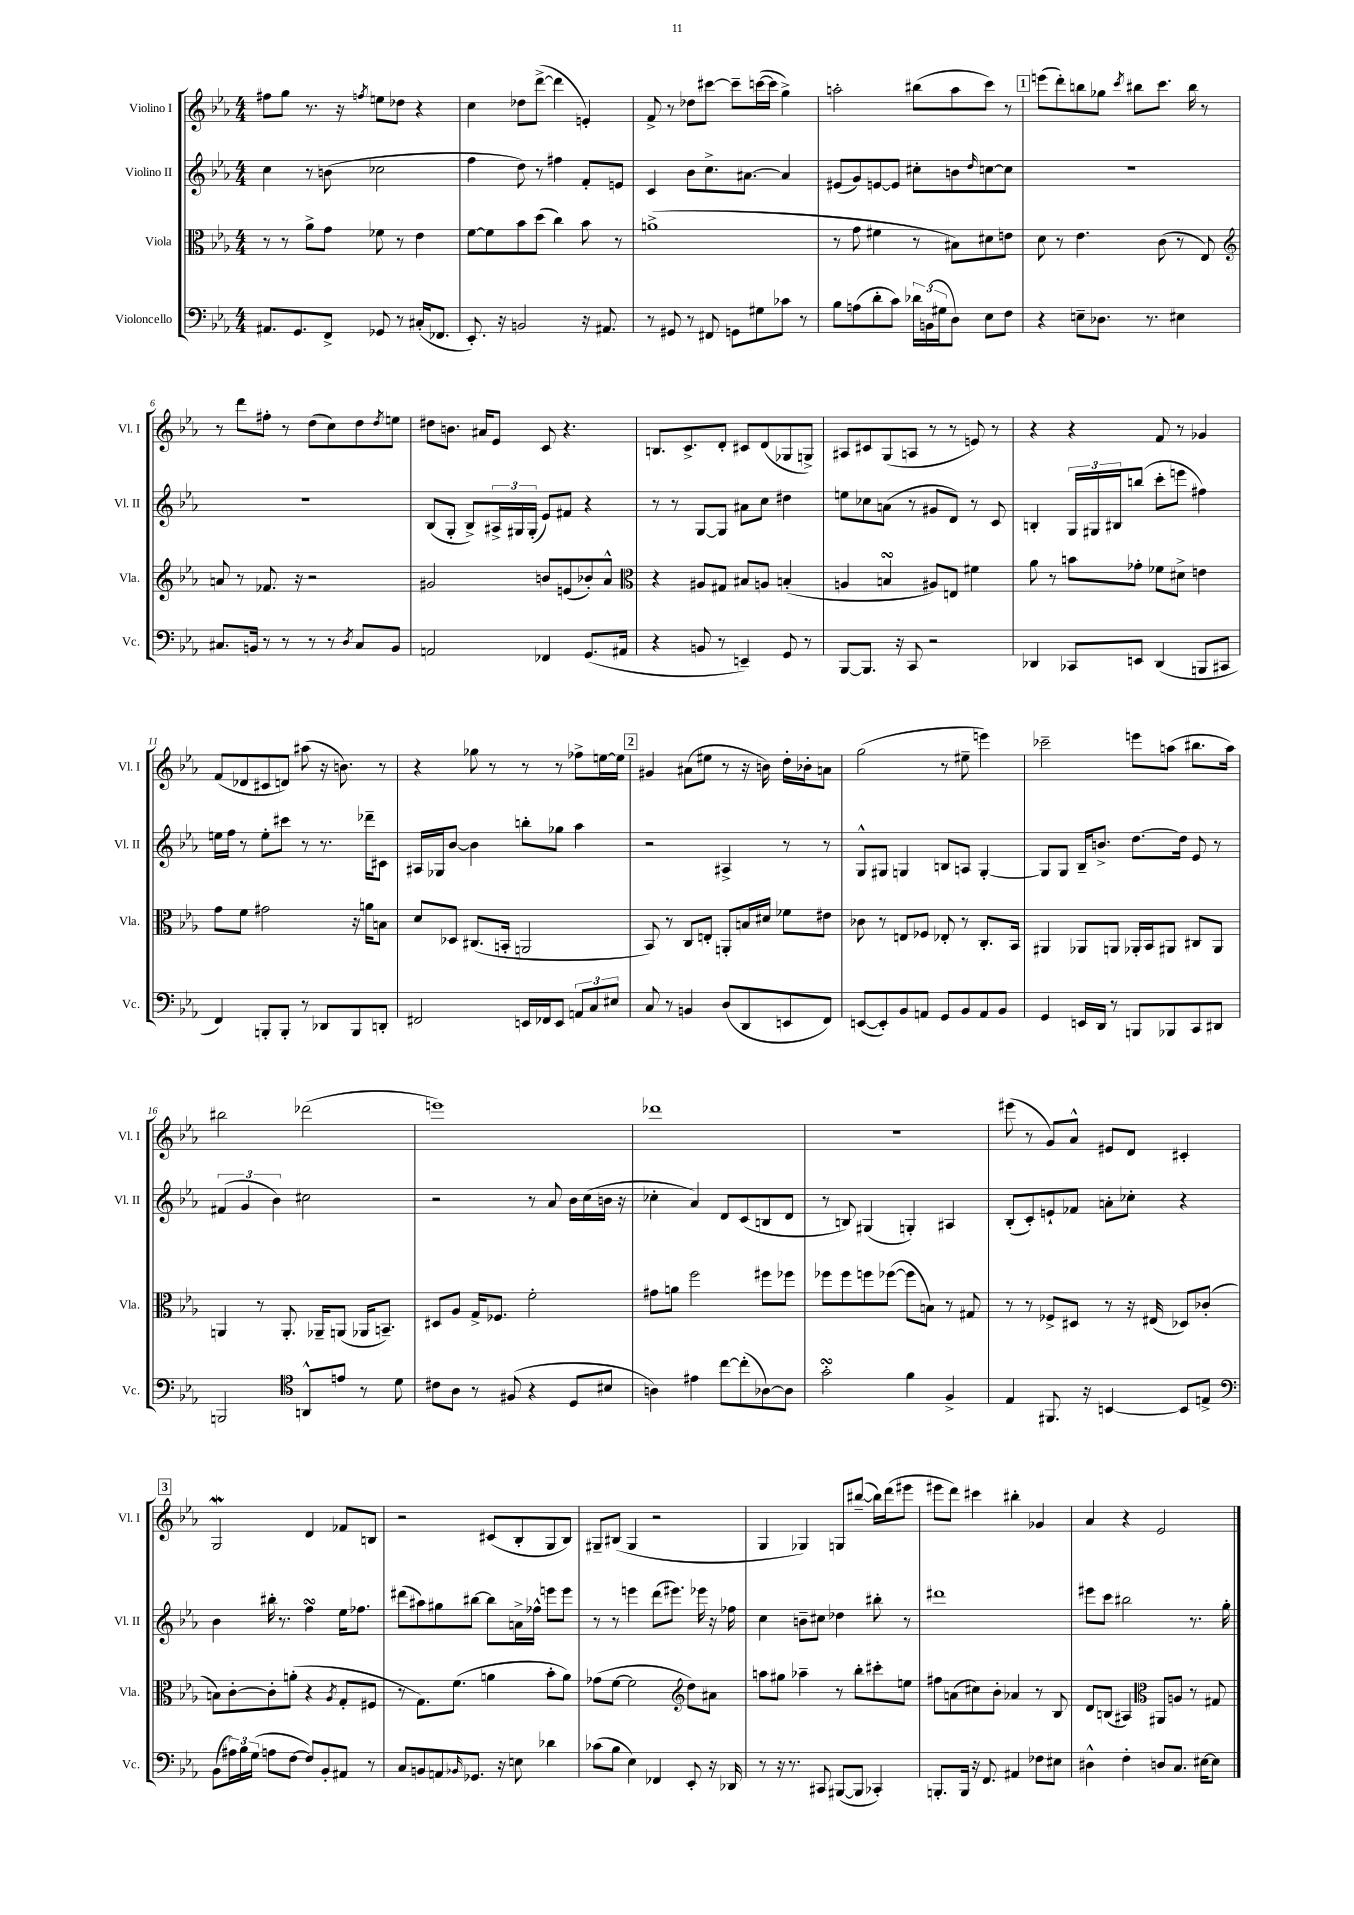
<<
\new StaffGroup <<
\new Staff = "s0" \with { instrumentName = "Violino I" shortInstrumentName = "Vl. I" } {
    \clef treble \key ees \major \numericTimeSignature \time 4/4
    fis''8 g''8 r8. r16 \acciaccatura { f''8 } e''8 des''8 r4 |
    c''4 des''8 d'''8~->( d'''4 e'4-.) |
    f'8-> r8 des''8 cis'''8~ cis'''8-- c'''16~( c'''16 g''4->) |
    a''2-. bis''8( a''8 c'''8) r8 |
    \mark \markup { \box "1" } e'''8( d'''8-.) b''8 ges''8 \acciaccatura { c'''8 } bis''8 c'''8. bis''16 r8 |
    r8 d'''8 fis''8-. r8 d''8( c''8) d''8 \acciaccatura { d''8 } e''8 |
    dis''8 b'8. ais'16 ees'8 c'8 r4. |
    b8. c'8.-> d'8-. cis'8 d'8( ges8 g8->) |
    ais8 cis'8 g8( a8 r8 r8 e'8) r8 |
    r4 r4 f'8 r8 ges'4 |
    f'8( des'8 cis'8 d'8) ais''8( r16 b'8.) r8 |
    r4 ges''8 r8 r8 r8 fes''8-> e''16~ e''16 |
    \mark \markup { \box "2" } gis'4 ais'8( eis''8 r8 r16 b'16) d''16-. bes'16-. a'8 |
    g''2( r8 eis''8-- e'''4) |
    ces'''2-- e'''8 a''8( bis''8. a''16) |
    bis''2 des'''2( |
    e'''1) |
    des'''1 |
    R1 |
    eis'''8( r8 g'8) aes'8-^ eis'8 d'8 cis'4-. |
    \mark \markup { \box "3" } g2\mordent d'4 fes'8 b8 |
    r2 cis'8( bes8-. g8 bes8) |
    gis8-- bis8( gis4 r2 |
    g4 ges4) g8 bis''8~--( bis''16) d'''16( eis'''8 |
    eis'''8 d'''8) cis'''4 bis''4-. ges'4 |
    aes'4 r4 ees'2 \bar "|." |
}
\new Staff = "s1" \with { instrumentName = "Violino II" shortInstrumentName = "Vl. II" } {
    \clef treble \key ees \major \numericTimeSignature \time 4/4
    c''4 r8 b'8( ces''2 |
    f''4 d''8) r8 fis''4 f'8-. e'8 |
    c'4 bes'8 c''8.-> ais'8.~ ais'4 |
    eis'8( g'8) e'8~ e'8 cis''8-. b'8 \grace { d''16 } c''8~ c''8 |
    \mark \markup { \box "1" } R1 |
    R1 |
    bes8( g8-. bes8->) \tuplet 3/2 { ais16-> gis16 gis16-.( } ees'8) fis'8 r4 |
    r8 r8 g8~ g8 ais'8 c''8 dis''4 |
    e''8 ces''8 a'8( r8 gis'8 d'8) r8 c'8 |
    b4-. \tuplet 3/2 { g16 gis16 bis16 } b''8( c'''8-. e'''8 fis''4) |
    e''16 f''16 r8 e''8-. cis'''8 r8 r8. des'''16-- cis'8 |
    ais16 ges16 bes'8~ bes'4 b''8-. ges''8 aes''4 |
    \mark \markup { \box "2" } r2 ais4-> r8 r8 |
    g8-^ gis8 g4 b8 a8 g4~-. |
    g8 g8 bes16-- b'8.-> d''8.~ d''16 ees'8 r8 |
    \tuplet 3/2 { fis'4( g'4 bes'4) } cis''2 |
    r2 r8 aes'8 bes'16 c''16( b'16 r16 |
    ces''4-. aes'4) d'8 c'8( b8 d'8 |
    r8 b8) gis4( g4-.) ais4 |
    bes8-.( c'8-.) e'8-! fes'8 a'8-. ces''8-. r4 |
    \mark \markup { \box "3" } bes'4 bis''16-. r8. f''4\turn ees''16 fes''8. |
    dis'''8( ais''8) gis''8 bis''8~ bis''8 a'16-> fes''16-^ e'''8 e'''8 |
    r8 r8 e'''4 d'''8( eis'''8.) ees'''16 r16 fes''16 |
    c''4 b'8-- cis''8 des''4 bis''8-. r8 |
    dis'''1 |
    eis'''8 c'''8 bis''2 r8. g''16-. \bar "|." |
}
\new Staff = "s2" \with { instrumentName = "Viola" shortInstrumentName = "Vla." } {
    \clef alto \key ees \major \numericTimeSignature \time 4/4
    r8 r8 aes'8-> g'8 fes'8 r8 ees'4 |
    f'8~ f'8 bes'8 d''8( c''4) bes'8 r8 |
    a'1->( |
    r8 g'8 fis'4 r8 bis8) dis'8 e'8 |
    \mark \markup { \box "1" } d'8 r8 ees'4. c'8( r8 ees8) |
    \clef treble a'8 r8 fes'8. r16 r2 |
    gis'2 b'8 e'8( bes'8-.) aes'8-^ |
    \clef alto r4 ais8 gis8 bis8 a8 b4-.( |
    a4 b4\turn ais8) e8 fis'4 |
    aes'8 r8 b'8 ges'8-. fes'8 dis'8-> e'4 |
    g'8 f'8 gis'2 r16 a'16 b8 |
    d'8 des8 cis8.( b,16-. a,2 |
    \mark \markup { \box "2" } bes,8) r8 c8 e8-. a,8-. b16 dis'16 fes'8 eis'8 |
    ces'8 r8 e8 fes8 ees8-. r8 c8.-. bes,16 |
    ais,4 aes,8 a,8 aes,16-. bes,16 ais,8 cis8 ais,8 |
    a,4 r8 a,8.-. aes,16-- a,8( aes,16 b,8.--) |
    dis8 aes8 g16-> fes8. f'2-. |
    gis'8 a'8 f''2 fis''8 fes''8 |
    fes''8 fes''8 f''8 fes''8~( fes''8 b8) r8 gis8 |
    r8 r8 fes8-> dis8 r8 r16 eis16( des8) ces'8-.( |
    \mark \markup { \box "3" } b8) c'8~-. c'8-. a'8-.( r4 \acciaccatura { aes8 } g8-. fis8 |
    r8 g8.) f'8.( a'4 bes'8-. a'8) |
    ges'8( f'8~ f'2 \clef treble d''8) ais'8 |
    a''8 gis''8 aes''4-- r8 bes''8-. cis'''8-. e''8 |
    fis''8 a'8( cis''8) bes'8-. aes'4 r8 bes8 |
    d'8 b8( ais4) \clef alto ais,8 a8 r8 gis8 \bar "|." |
}
\new Staff = "s3" \with { instrumentName = "Violoncello" shortInstrumentName = "Vc." } {
    \clef bass \key ees \major \numericTimeSignature \time 4/4
    ais,8. g,8. f,8-> ges,8 r8 cis16-.( fes,8. |
    ees,8.-.) r16 b,2 r16 ais,8. |
    r8 gis,8 r8 fis,8 g,8 gis8 ces'8 r8 |
    bes8 a8( d'8-. c'8) \tuplet 3/2 { des'16 b,16( gis16 } d8) ees8 f8 |
    \mark \markup { \box "1" } r4 e8-- des8. r8. eis4 |
    cis8. b,16 r8 r8 r8 r8 \acciaccatura { d8 } cis8 b,8 |
    a,2 fes,4 g,8.( ais,16 |
    r4 b,8 r8 e,4--) g,8 r8 |
    bes,,8~ bes,,8. r16 c,8 r2 |
    des,4 ces,8 e,8 des,4( b,,8 cis,8 |
    f,4) b,,8-. b,,8-. r8 des,8 b,,8 d,8-. |
    fis,2 e,16 fes,16 e,8 \tuplet 3/2 { a,8 c8 eis8 } |
    \mark \markup { \box "2" } c8 r8 b,4 d8( d,8 e,8 f,8) |
    e,8~( e,8-.) bes,8 a,8 g,8 bes,8 a,8 bes,8 |
    g,4 e,16 d,16 r8 b,,8 bes,,8 c,8 dis,8 |
    b,,2 \clef tenor a,8-^ e'8 r8 d'8 |
    cis'8 aes8 r8 fis8( r4 d8 bis8 |
    a4) eis'4 c''8~ c''8-.( aes8~) aes8 |
    g'2-.\turn f'4 f4-> |
    ees4 fis,8. r16 b,4~ b,8 e8-> |
    \mark \markup { \box "3" } \clef bass bes,8( \tuplet 3/2 { ais16) bes16 g16( } a8 f8~ f8) bes,8-. ais,8 r8 |
    c8 b,8 a,8 \grace { bes,16 } ges,8. r16 e8 des'4 |
    ces'8( bes8 ees4) fes,4 ees,8-. r16 des,16 |
    r8 r16 r8. cis,8 bis,,8~( bis,,8 ces,4-.) |
    b,,8.-. b,,16 r16 f,8. ais,4 fes8 eis8 |
    dis4-^ f4-. d8 c8. eis16~ eis8 \bar "|." |
}
>>
>>
